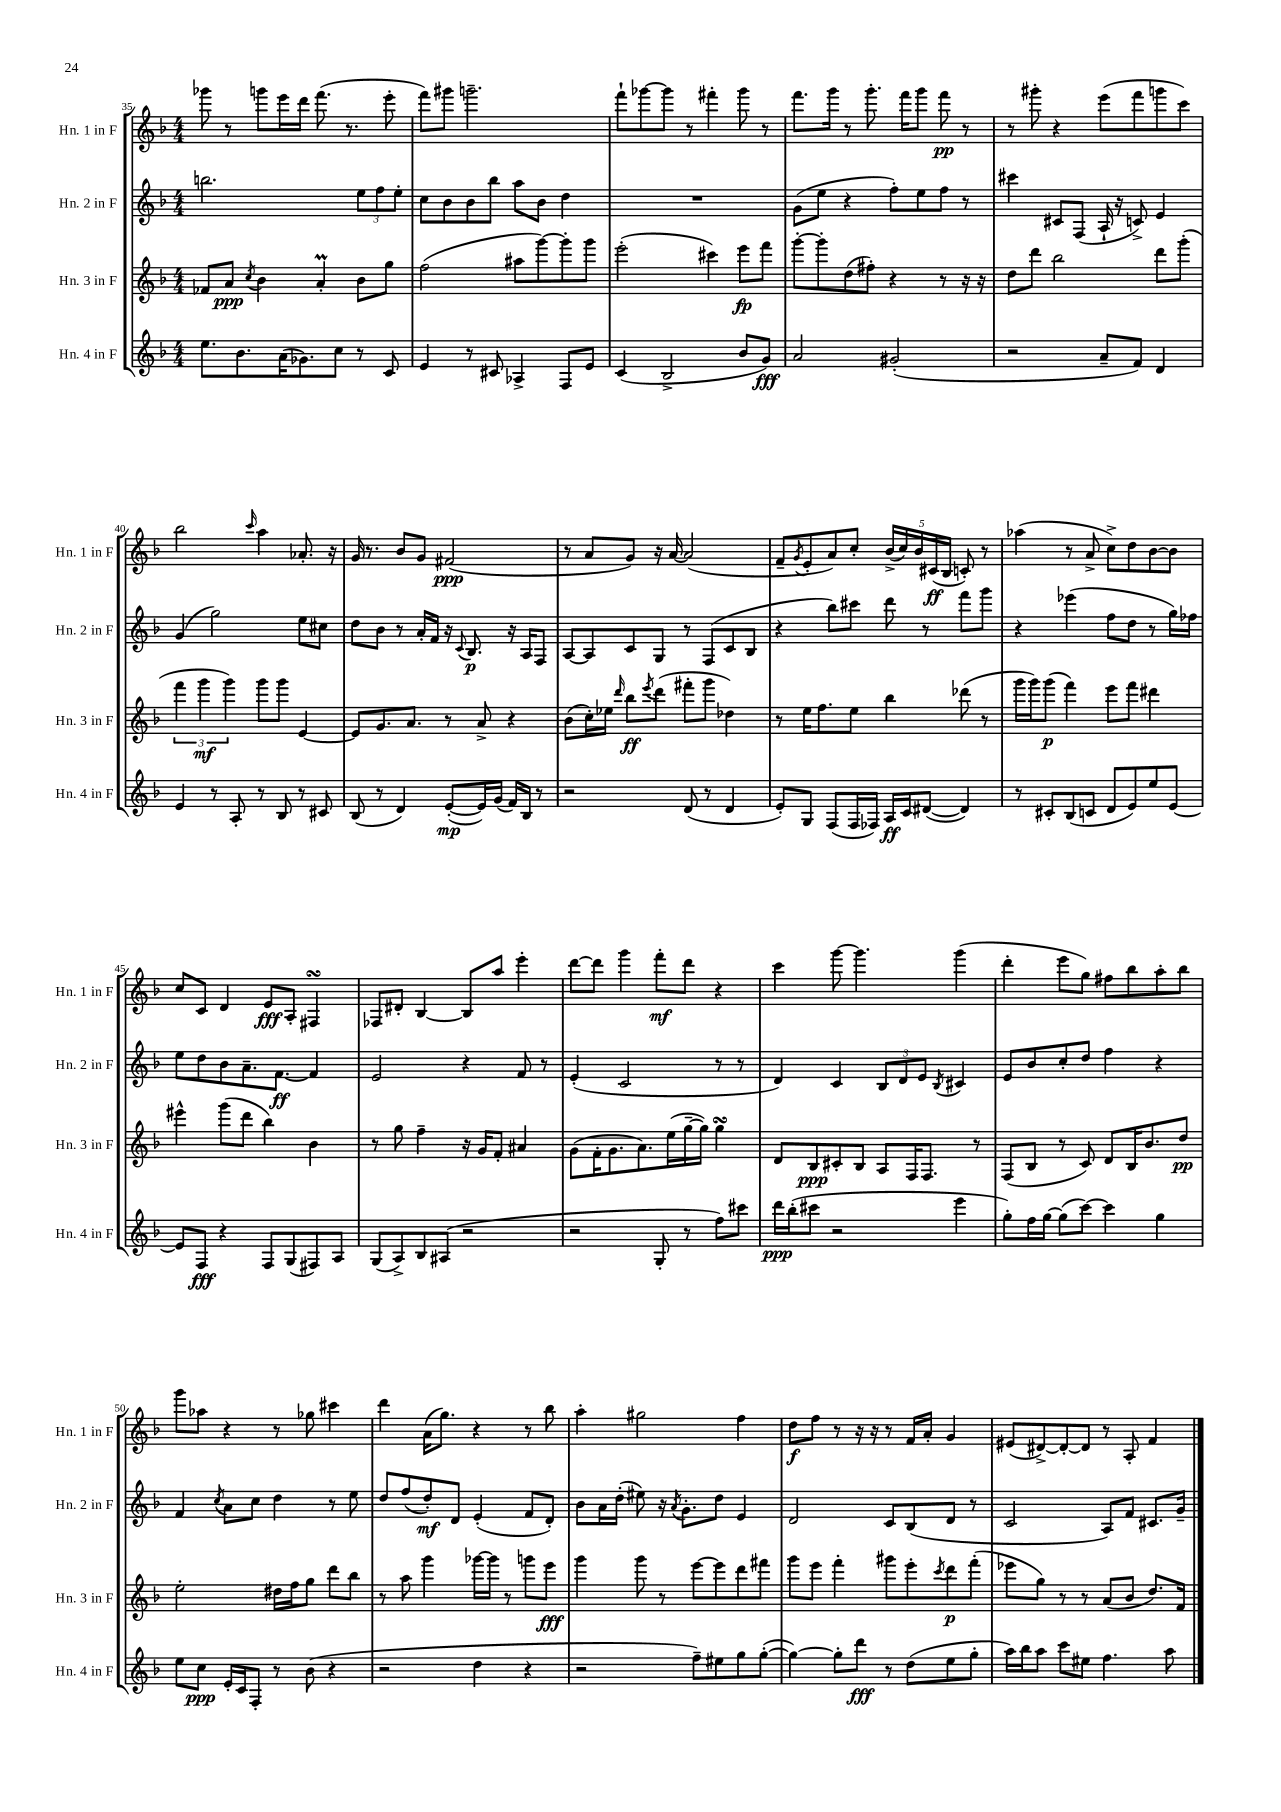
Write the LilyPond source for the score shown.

<<
\new StaffGroup <<
\new Staff = "s0" \with { instrumentName = "Hn. 1 in F" shortInstrumentName = "Hn. 1 in F" } {
    \clef treble \key f \major \numericTimeSignature \time 4/4
    ges'''8 r8 g'''8 e'''16 d'''16 f'''8.( r8. e'''8-. |
    f'''8) gis'''8 g'''2.-- |
    f'''8-! ges'''8~ ges'''8 r8 fis'''4-. ges'''8 r8 |
    f'''8. g'''16 r8 g'''8.-. f'''16 g'''8 f'''8\pp r8 |
    r8 gis'''8-. r4 e'''8( f'''8 g'''8 c'''8) |
    bes''2 \grace { c'''16 } a''4 aes'8.-. r16 |
    g'16 r8. bes'8 g'8 fis'2\ppp( |
    r8 a'8 g'8) r16 a'16~ a'2( |
    f'8-- \acciaccatura { g'8 } e'8-. a'8) c''8-. \tuplet 5/4 { bes'16->( c''16) bes'16 cis'16\ff( bes16 } c'8-.) r8 |
    aes''4( r8 a'8-> c''8->) d''8 bes'8~ bes'8 |
    c''8 c'8 d'4 e'8\fff a8-. fis4\turn |
    fes8 dis'8-. bes4~ bes8 a''8 e'''4-. |
    d'''8~ d'''8 g'''4 f'''8-.\mf d'''8 r4 |
    c'''4 g'''8~ g'''4. g'''4( |
    d'''4-. e'''8 g''8) fis''8 bes''8 a''8-. bes''8 |
    g'''8 aes''8 r4 r8 ges''8 cis'''4 |
    d'''4 a'16( g''8.) r4 r8 bes''8 |
    a''4-. gis''2 f''4 |
    d''8\f f''8 r8 r16 r16 r8 f'16 a'16-. g'4 |
    eis'8( dis'8~->) dis'8~-. dis'8 r8 a8-. f'4 \bar "|." |
}
\new Staff = "s1" \with { instrumentName = "Hn. 2 in F" shortInstrumentName = "Hn. 2 in F" } {
    \clef treble \key f \major \numericTimeSignature \time 4/4
    b''2. \tuplet 3/2 { e''8 f''8 e''8-. } |
    c''8 bes'8 bes'8 bes''8 a''8 bes'8 d''4 |
    R1 |
    g'8( e''8 r4 f''8-.) e''8 f''8 r8 |
    cis'''4 cis'8 f8( a16-! r16 c'8->) e'4 |
    g'4( g''2) e''8 cis''8 |
    d''8 bes'8 r8 a'16-. f'16 r16 \appoggiatura { c'8 } bes8.\p r16 a16 f8 |
    a8~ a8 c'8 g8 r8 f8( c'8 bes8 |
    r4 bes''8) cis'''8 d'''8 r8 f'''8 g'''8 |
    r4 ees'''4( f''8 d''8 r8 g''16) fes''16 |
    e''8 d''8 bes'8 a'8.-- f'8.~\ff f'4 |
    e'2 r4 f'8 r8 |
    e'4-.( c'2 r8 r8 |
    d'4) c'4 \tuplet 3/2 { bes8 d'8 e'8 } \acciaccatura { bes8 } cis'4 |
    e'8 bes'8 c''8-. d''8 f''4 r4 |
    f'4 \acciaccatura { c''8 } a'8 c''8 d''4 r8 e''8 |
    d''8 f''8( d''8-.\mf) d'8 e'4-.( f'8 d'8-.) |
    bes'8 a'16 d''16-.( eis''8) r16 \acciaccatura { a'8 } g'8.-. d''8 e'4 |
    d'2 c'8 bes8( d'8 r8 |
    c'2 a8) f'8 cis'8. g'16-- \bar "|." |
}
\new Staff = "s2" \with { instrumentName = "Hn. 3 in F" shortInstrumentName = "Hn. 3 in F" } {
    \clef treble \key f \major \numericTimeSignature \time 4/4
    fes'8 a'8\ppp \acciaccatura { c''8 } bes'4 a'4-.\prall bes'8 g''8 |
    f''2( ais''8 g'''8~) g'''8-. g'''8 |
    e'''2-.( cis'''4) e'''8\fp f'''8 |
    g'''8~-. g'''8-. d''8( fis''8-.) r4 r8 r16 r16 |
    d''8 d'''8 bes''2 d'''8 g'''8-.( |
    \tuplet 3/2 { f'''4 g'''4\mf g'''4) } g'''8 g'''8 e'4~ |
    e'8 g'8. a'8. r8 a'8-> r4 |
    bes'8( c''16-.) ees''16 \grace { d'''16 } bes''8\ff \acciaccatura { e'''8 } d'''8( fis'''8-. g'''8 des''4) |
    r8 e''16 f''8. e''8 bes''4 des'''8( r8 |
    g'''16 g'''16) g'''8\p( f'''4) e'''8 f'''8 dis'''4 |
    eis'''4-^ g'''8( d'''8 bes''4) bes'4 |
    r8 g''8 f''4-- r16 g'16 f'8-. ais'4 |
    g'8( f'16-. g'8. a'8.) e''16( g''16~-- g''16) g''4\turn |
    d'8 bes8\ppp cis'8-. bes8 a8 f16 f8. r8 |
    f8( bes8 r8 c'8) d'8 bes16 bes'8. d''8\pp |
    e''2-. dis''16 f''16 g''8 d'''8 bes''8 |
    r8 a''8 g'''4 ges'''16~ ges'''16 r8 g'''8 e'''8\fff |
    g'''4 g'''8 r8 e'''8~ e'''8 d'''8 fis'''8 |
    g'''8 e'''8 f'''4-. gis'''8 e'''8-. \acciaccatura { c'''8 } d'''8\p f'''8-.( |
    ees'''8 g''8) r8 r8 a'8( bes'8 d''8.) f'16 \bar "|." |
}
\new Staff = "s3" \with { instrumentName = "Hn. 4 in F" shortInstrumentName = "Hn. 4 in F" } {
    \clef treble \key f \major \numericTimeSignature \time 4/4
    e''8. bes'8. a'16( ges'8.) c''8 r8 c'8 |
    e'4 r8 cis'8 aes4-> f8 e'8 |
    c'4( bes2-> bes'8 g'8\fff) |
    a'2 gis'2-.( |
    r2 a'8-- f'8) d'4 |
    e'4 r8 a8-. r8 bes8 r8 cis'8 |
    bes8( r8 d'4) e'8~-.\mp( e'16) g'16( f'16) bes16 r8 |
    r2 d'8( r8 d'4 |
    e'8-.) g8 f8( f16 fes16) a16\ff c'16 dis'8~( dis'4) |
    r8 cis'8-. bes8( c'8 d'8 e'8) e''8 e'8~ |
    e'8 f8\fff r4 f8 g8( fis8) a8 |
    g8( a8->) bes8 ais8( r2 |
    r2 g8-. r8 f''8) cis'''8 |
    d'''16\ppp bes''16-.( cis'''8 r2 e'''4 |
    g''8-.) f''16 g''16~ g''8( c'''8~) c'''4 g''4 |
    e''8 c''8\ppp e'16-. c'16 f8-. r8 bes'8( r4 |
    r2 d''4 r4 |
    r2 f''8--) eis''8 g''8 g''8~-.( |
    g''4~) g''8-. d'''8\fff r8 d''8( e''8 g''8-. |
    a''16) bes''16 a''8 c'''8 eis''8 f''4. a''8 \bar "|." |
}
>>
>>
\layout { \context { \Score currentBarNumber = #35 } }
